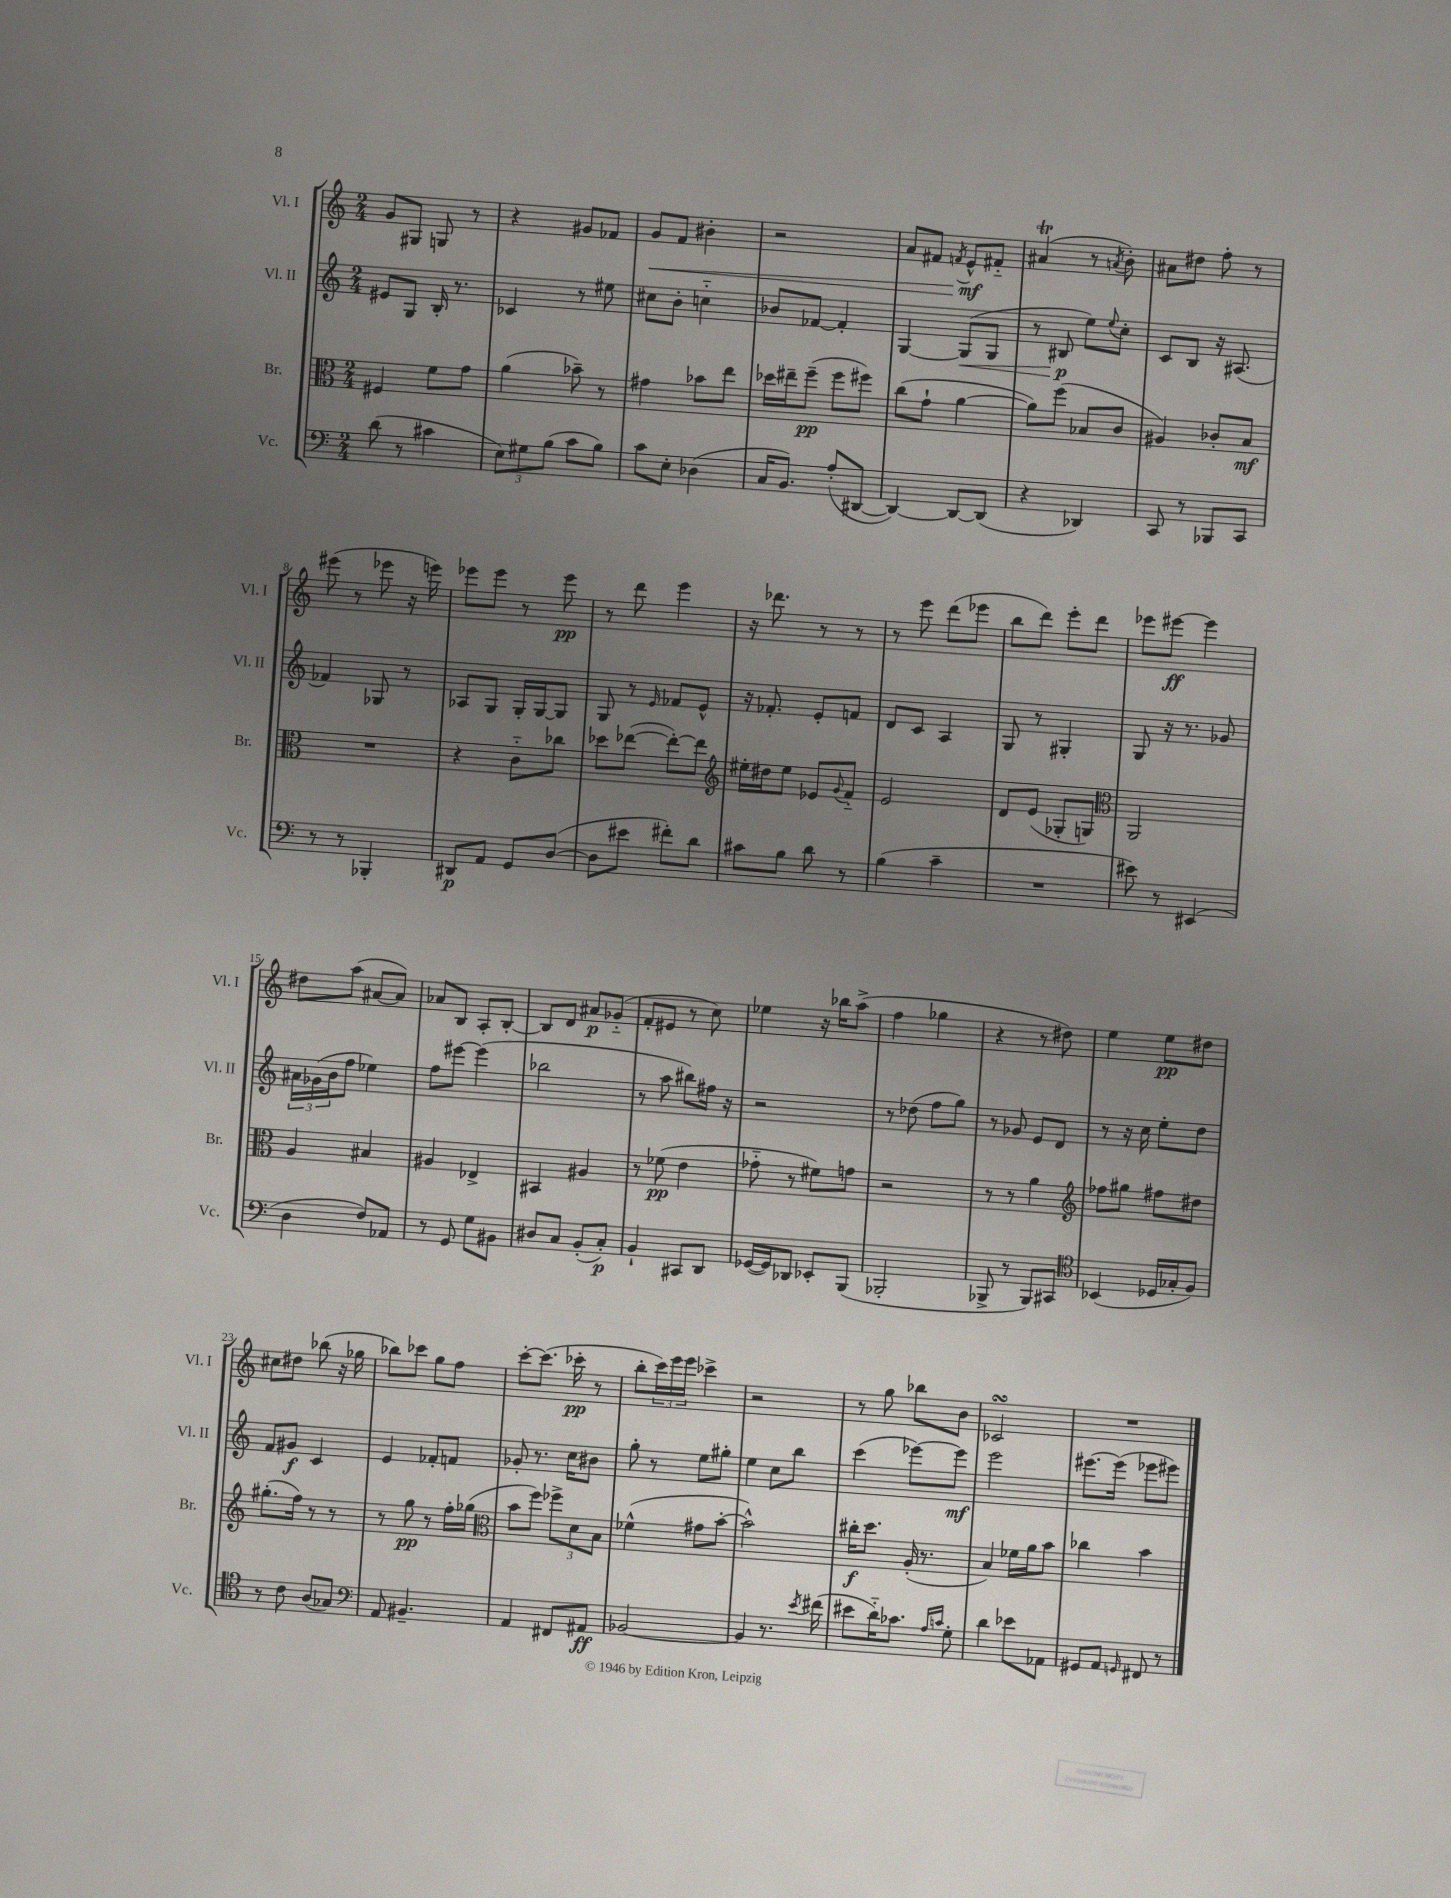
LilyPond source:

<<
\new StaffGroup <<
\new Staff = "s0" \with { instrumentName = "Vl. I" shortInstrumentName = "Vl. I" } {
    \clef treble \key c \major \numericTimeSignature \time 2/4
    g'8 gis8 g8 r8 |
    r4 gis'8 fes'8 |
    g'8\< f'8 bis'4-. |
    r2 |
    a'8 fis'8 \acciaccatura { f'8 } e'8-^\mf\! fis'8-_ |
    ais'4\trill( r8 \acciaccatura { a'8 } b'8-.) |
    ais'8 dis''8 f''8-. r8 |
    eis'''8( r8 ees'''8 r16 e'''16) |
    ees'''8 ees'''8 r8 ees'''8\pp |
    r8 d'''8 e'''4 |
    r16 des'''8. r8 r8 |
    r8 e'''8 d'''8( ees'''8 |
    b''8 d'''8) e'''8-. d'''8 |
    ees'''8 eis'''8~\ff eis'''4 |
    dis''8 a''8( ais'8~ ais'8) |
    aes'8 b8 a8-. b8~-. |
    b8 d'8 ais'8\p ges'8-_( |
    f'8-. eis'8 r8 c''8) |
    ees''4 r16 bes''16 a''8->( |
    f''4 ges''4 |
    r4 r8 dis''8) |
    e''4 e''8\pp dis''8 |
    cis''8 dis''8 bes''8( r16 ges''16 |
    bes''8) ces'''8 g''8 f''8 |
    c'''8~-. c'''8.( ces'''16-.\pp r8 |
    b''8-. \tuplet 3/2 { c'''16) e'''16 e'''16 } ces'''4-> |
    r2 |
    r8 g''8 bes''8 b'8 |
    ces'2\turn |
    R2 \bar "|." |
}
\new Staff = "s1" \with { instrumentName = "Vl. II" shortInstrumentName = "Vl. II" } {
    \clef treble \key c \major \numericTimeSignature \time 2/4
    eis'8 g8 b16-. r8. |
    ces'4 r8 eis''8 |
    cis''8 b'8-. c''4-_ |
    bes'8 fes'8~ fes'4-. |
    g4~ g8\<( g8 |
    r8 bis8\p\! e''8) \appoggiatura { e''8 } c''8-. |
    c'8 b8 r16 ais8.( |
    fes'4) ges8 r8 |
    aes8 g8 g16-. g16~ g8 |
    g8 r8 \grace { e'16 } fes'8 e'8-^ |
    r16 fes'8.-. e'8-. f'8 |
    d'8 c'8 a4 |
    g8 r8 gis4-. |
    g8 r16 r8. ges'8 |
    \tuplet 3/2 { ais'16 ges'16( b'16 } f''8 ees''4) |
    f''8 eis'''8~ eis'''4( |
    bes''2 |
    r8 a''8 bis''8) fis''16 r16 |
    r2 |
    r8 des''8( f''8 g''8) |
    r8 ges'8 e'8 d'8 |
    r8 r16 c''16 e''8-. d''8 |
    f'8 gis'8\f c'4 |
    e'4 fes'8-. f'8 |
    ges'8-. r8. c''16 bis'8 |
    g''8-. r8 e''8 gis''8-. |
    e''4 c''8 b''8 |
    c'''4( ees'''8~) ees'''8\mf |
    e'''2 |
    eis'''8.~ eis'''16( ees'''8 eis'''8) \bar "|." |
}
\new Staff = "s2" \with { instrumentName = "Br." shortInstrumentName = "Br." } {
    \clef alto \key c \major \numericTimeSignature \time 2/4
    fis4 f'8 g'8 |
    a'4( bes'8--) r8 |
    gis'4 bes'8 e''8 |
    des''16 eis''16-- f''8--\pp( f''8 fis''8) |
    c''8( g'8-! a'4~ |
    a'8) f''8( bes8 c'8 |
    ais4) ces'8-. b8\mf |
    R2 |
    r4 c'8-_ ces''8 |
    des''8 ees''8~( ees''8~-.) ees''8 |
    \clef treble eis''16-. dis''16 eis''8 ees'8 \appoggiatura { g'8 } f'8-_ |
    e'2 |
    d'8 e'8( ges8-. g8) |
    \clef alto a,2 |
    a4 bis4 |
    ais4 ees4-> |
    bis,4 ais4 |
    r8 fes'8\pp( e'4 |
    ges'8-_ r8 fis'8) g'8 |
    r2 |
    r8 r8 a'4 |
    \clef treble fes''8 gis''8 fis''8 dis''8 |
    gis''8.-.( f''16) r8 r8 |
    r8 g''8\pp r8 f''16-. ges''16( |
    \clef alto b'8 f''8) \tuplet 3/2 { fes''8-> d'8 b8 } |
    fes'4-^( gis'8 b'8~-. |
    b'2-^) |
    cis''16-.\f d''8. a16-.( r8. |
    b4) fes'16 a'16 b'8 |
    ces''4 b'4 \bar "|." |
}
\new Staff = "s3" \with { instrumentName = "Vc." shortInstrumentName = "Vc." } {
    \clef bass \key c \major \numericTimeSignature \time 2/4
    d'8( r8 cis'4 |
    \tuplet 3/2 { e8) gis8 b8( } c'8 b8) |
    c'8 e8-. des4( |
    c16 b,8.) a8-.( dis,8~ |
    dis,4~) dis,8~ dis,8( |
    r4 des,4) |
    c,8 r8 bes,,8 c,8 |
    r8 r8 bes,,4-. |
    dis,8\p a,8 g,8 d8~( |
    d8 eis'8 fis'8-.) d'8 |
    cis'8 b8 d'8 r8 |
    b4( c'4-- |
    R2 |
    eis'8) r8 eis,4( |
    d4 f8) aes,8 |
    r8 g,8 g8 bis,8 |
    dis8 c8 b,8-.( c8-.\p) |
    b,4-! cis,8 d,8 |
    ges,16~( ges,16) des,8 ees,8-. b,,8( |
    bes,,2-. |
    bes,,8-> r8 bes,,8) cis,8 |
    \clef tenor bes,4( des16 ges16-. f8) |
    r8 c'8 a8( ges8) |
    \clef bass a,8 bis,4.-- |
    a,4 fis,8 ais,8\ff |
    bes,2~ |
    bes,4 r8. \acciaccatura { e'8 } fis'16( |
    eis'8 d'16-_) ces'8. \grace { a16 c'16 } g8-. |
    d'4 ees'8 aes,8 |
    gis,8 a,8 \grace { g,16 } fis,8 r8 \bar "|." |
}
>>
>>
